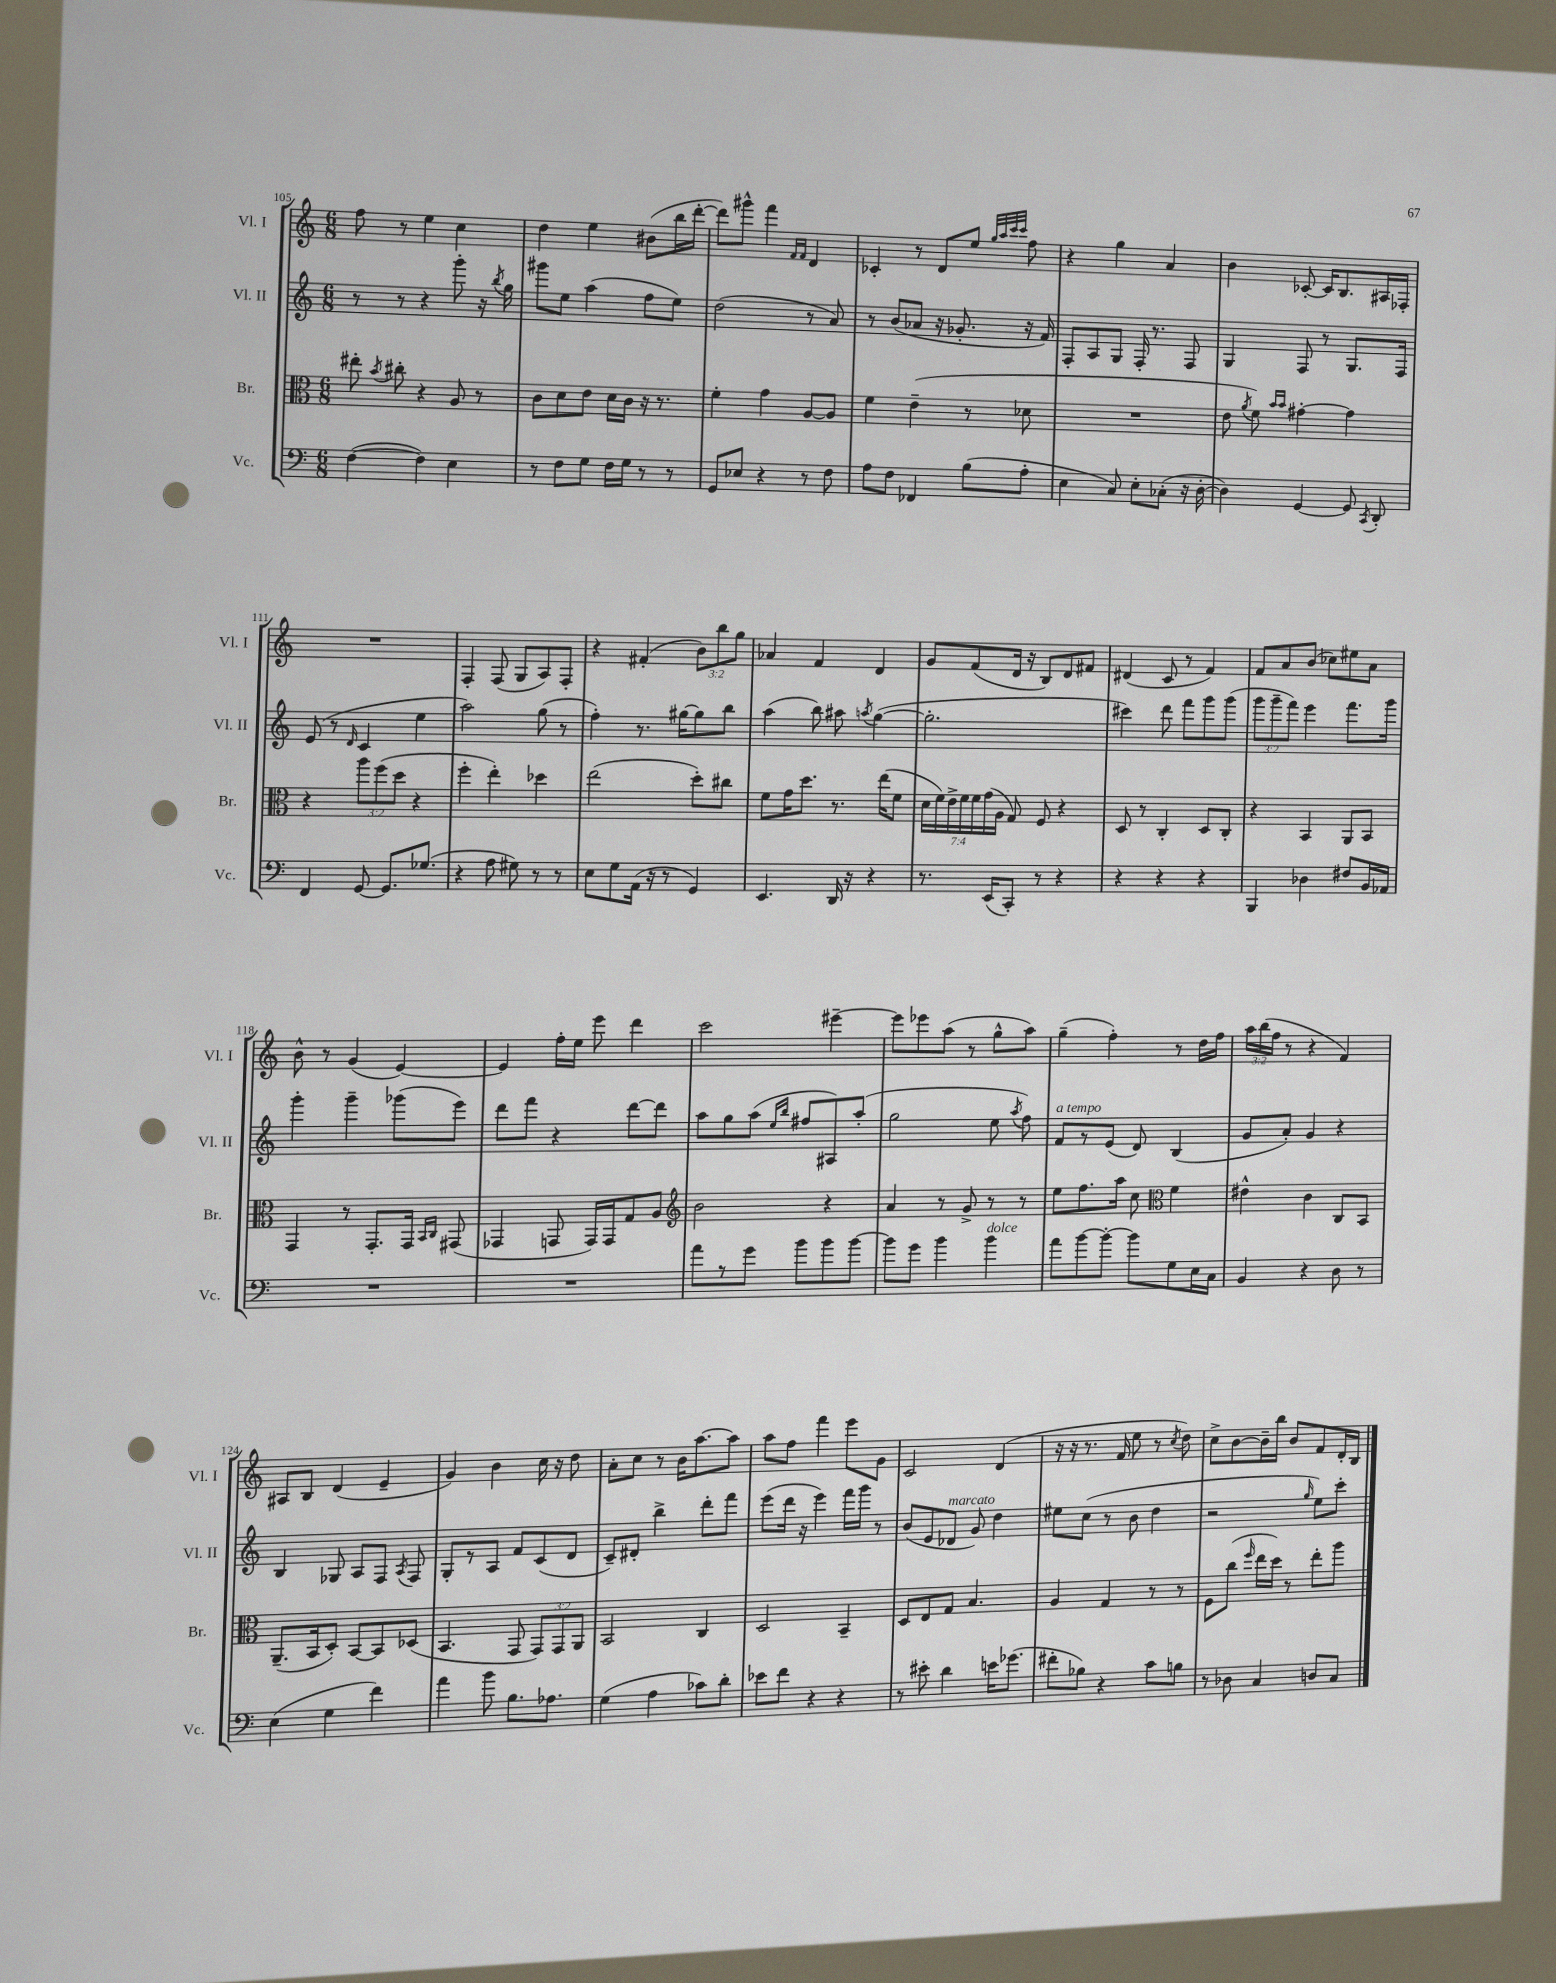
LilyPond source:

<<
\new StaffGroup <<
\new Staff = "s0" \with { instrumentName = "Vl. I" shortInstrumentName = "Vl. I" } {
    \clef treble \key c \major \numericTimeSignature \time 6/8 \override Staff.TupletNumber.text = #tuplet-number::calc-fraction-text
    \autoBeamOff f''8 r8 e''4 c''4 |
    d''4 e''4 bis'8[( b''16 d'''16]~-. |
    d'''8[) gis'''8]-^ f'''4 \grace { f'16[ f'16] } d'4 |
    ces'4-. r8 d'8[ e''8] \grace { g''32[ a''32 c'''32 c'''32] } f''8 |
    r4 g''4 a'4 |
    b'4 ces'8~-. ces'16[ b8. ais16 fes16]-. |
    R2. |
    f4-. f8( g8[ a8) f8]-. |
    r4 fis'4-.( \tuplet 3/2 { b'8[) b''8 g''8] } |
    aes'4 f'4 d'4 |
    g'8[ f'8( d'16] r16 b8[) d'8 fis'8] |
    dis'4( c'8 r8 f'4) |
    f'8[ a'8 b'8]( ces''8[) eis''8 a'8] |
    b'8-^ r8 g'4( e'4~) |
    e'4 f''16[-. e''16] e'''8 d'''4 |
    c'''2 eis'''4~-- |
    eis'''8[ ees'''8 a''8]( r8 g''8[-^ a''8]) |
    g''4--( f''4-.) r8 d''16[ f''16] |
    \tuplet 3/2 { a''16[ b''16( f''16] } r8 r4 f'4) |
    ais8[ b8] d'4( e'4-- |
    g'4) b'4 c''16 r16 d''8 |
    a'8[-. c''8] r8 b'16[ a''8.~ a''8] |
    a''8[ f''8] f'''4 e'''8[ g'8] |
    c'2 d'4( |
    r16 r16 r8. f'16 e''8 r8 \acciaccatura { c''8 } d''8) |
    c''8[-> b'8~ b'16-- b''16] b'8[ f'8 d'16-. b16] \bar "|." |
}
\new Staff = "s1" \with { instrumentName = "Vl. II" shortInstrumentName = "Vl. II" } {
    \clef treble \key c \major \numericTimeSignature \time 6/8 \override Staff.TupletNumber.text = #tuplet-number::calc-fraction-text
    \autoBeamOff r8 r8 r4 g'''8-. r16 \acciaccatura { b''8 } g''16 |
    gis'''8[ e''8] a''4( f''8[ e''8]) |
    d''2( r8 a'8) |
    r8 b'8[( aes'8] r16 ges'8.-. r16 f'16) |
    f8[-. a8 g8] f16-. r8. f8 |
    g4 f8 r8 g8.[ f16] |
    e'8( r8 \grace { d'16 } c'4 e''4 |
    a''2) g''8( r8 |
    f''4-.) r8. gis''16[~ gis''8 b''8] |
    a''4( b''8) ais''8 \acciaccatura { a''8 } g''4~( |
    g''2.-. |
    cis'''4) d'''8 f'''8[ g'''8 g'''8]( |
    \tuplet 3/2 { g'''8[ g'''8-- f'''8]) } e'''4 f'''8.[ g'''16] |
    g'''4-. g'''4-- ges'''8[( e'''8]) |
    d'''8[ f'''8] r4 d'''8[~ d'''8] |
    a''8[ g''8 a''8]( \grace { e''16[ b''16] } fis''8[ ais8) a''8]-.( |
    g''2 e''8 \acciaccatura { a''8 } f''8) |
    f'8[^\markup { \italic "a tempo" } r8 e'8]( d'8) b4( |
    g'8[ a'8]-.) g'4 r4 |
    b4 ges8 a8[ f8] \acciaccatura { a8 } f8 |
    g8[-. r8 a8] f'8[ c'8( d'8] |
    c'8[--) dis'8]-. b''4-> d'''8[-. f'''8] |
    e'''8[( d'''16] r16 e'''4) f'''16[ g'''16] r8 |
    b'8[( e'8 des'8]^\markup { \italic "marcato" } g'8) d''4 |
    eis''8[ c''8]( r8 b'8 d''4 |
    r2 \grace { g''16 } e''8[) c'''8]-. \bar "|." |
}
\new Staff = "s2" \with { instrumentName = "Br." shortInstrumentName = "Br." } {
    \clef alto \key c \major \numericTimeSignature \time 6/8 \override Staff.TupletNumber.text = #tuplet-number::calc-fraction-text
    \autoBeamOff eis''8-. \acciaccatura { b'8 } cis''8-. r4 a8 r8 |
    c'8[ d'8 e'8] d'16[ c'16] r16 r8. |
    f'4-. g'4 a8[~ a8] |
    f'4 e'4--( r8 des'8 |
    R2. |
    e'8 \acciaccatura { a'8 } f'8) \grace { b'16[ b'16] } gis'4~-. gis'4 |
    r4 \tuplet 3/2 { a''8[ f''8( d''8] } r4 |
    f''4-. e''4-.) des''4 |
    e''2( d''8[-.) cis''8] |
    f'8[ g'16 d''8.] r8. e''16[( f'8] |
    \tuplet 7/4 { d'16[ f'16) e'16-> f'16 f'16 g'16( a16] } g8) f8 r4 |
    d8 r8 c4-. d8[ c8]-. |
    r4 b,4 a,8[ b,8] |
    g,4 r8 g,8.[-. g,16] \grace { b,16[ c16] } gis,8( |
    ges,4 g,8 g,16[) g,16 g8 a8] |
    \clef treble b'2 r4 |
    a'4 r8 g'8-> r8 r8 |
    e''8[ f''8. a''16] c''8 \clef alto f'4 |
    eis'4-^ c'4 c8[ b,8] |
    a,8.[--( b,16 d8]-.) b,8[~ b,8 des8]( |
    b,4. g,8 \tuplet 3/2 { g,8[) g,8 a,8] } |
    b,2 c4 |
    d2 b,4-- |
    d8[ e8 g8] b4. |
    a4 g4 r8 r8 |
    f8[ c''8]( \grace { f''16 } e''16[ d''16]) r8 e''8[-. a''8] \bar "|." |
}
\new Staff = "s3" \with { instrumentName = "Vc." shortInstrumentName = "Vc." } {
    \clef bass \key c \major \numericTimeSignature \time 6/8
    \autoBeamOff f4~( f4) e4 |
    r8 f8[ g8] f16[ g16] r8 r8 |
    g,8[ ees8] r4 r8 f8 |
    a8[ f8] fes,4 b8[( a8]-. |
    e4 c8) e8[-. ces8]-.( r16 d16~-. |
    d4) g,4~ g,8 \acciaccatura { c,8 } d,8-. |
    f,4 g,8~ g,8.[ ges8.]( |
    r4 a8 gis8) r8 r8 |
    e8[ g8 a,16]( r16 r8 g,4) |
    e,4. d,16 r16 r4 |
    r8. e,16[( c,8]-.) r8 r4 |
    r4 r4 r4 |
    b,,4 des4 fis8[ b,16 aes,16] |
    R2. |
    R2. |
    a'8[ r8 g'8] b'8[ b'8 b'8]~ |
    b'8[ g'8] b'4 b'4^\markup { \italic "dolce" } |
    a'8[ b'8~ b'8]~-. b'8[ g8 e16 c16] |
    b,4 r4 d8 r8 |
    e4( g4 f'4) |
    a'4 b'8 b8.[ aes8.] |
    g4( a4 ces'8[) d'8]-. |
    ees'8[ f'8] r4 r4 |
    r8 eis'8-. d'4 e'16[ ges'8.]( |
    fis'8[-. bes8]) r4 c'8[ b8] |
    r8 des8 c4 d8[ c8] \bar "|." |
}
>>
>>
\layout { \context { \Score currentBarNumber = #105 } }
